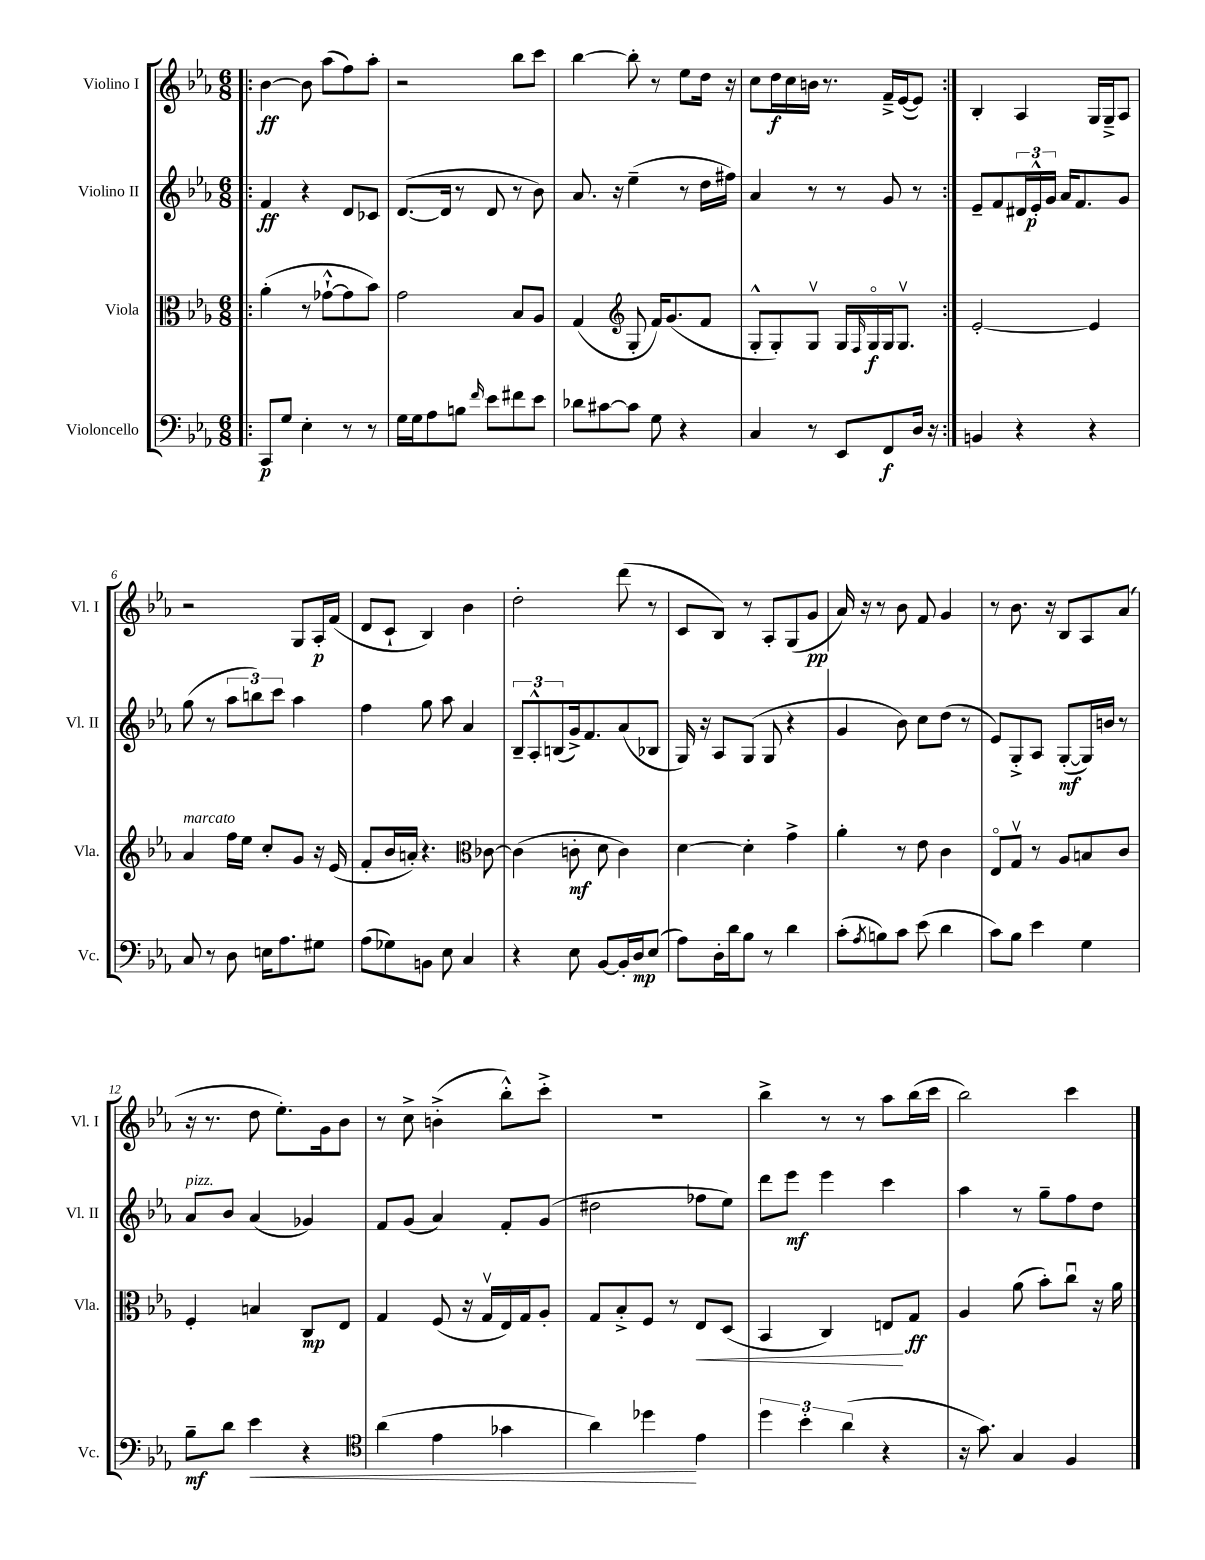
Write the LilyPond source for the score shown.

<<
\new StaffGroup <<
\new Staff = "s0" \with { instrumentName = "Violino I" shortInstrumentName = "Vl. I" } {
    \clef treble \key ees \major \numericTimeSignature \time 6/8
    \repeat volta 2 { \bar ".|:" bes'4~\ff bes'8 aes''8( f''8) aes''8-. |
    r2 bes''8 c'''8 |
    bes''4~ bes''8-. r8 ees''8 d''16 r16 |
    c''8 d''16\f c''16 b'16 r8. f'16---> ees'16~( ees'8) | }
    bes4-. aes4 g16 g16---> aes8 |
    r2 g8 aes16-.\p f'16( |
    d'8 c'8-! bes4) bes'4 |
    d''2-. d'''8( r8 |
    c'8 bes8) r8 aes8-. g8( g'8\pp |
    aes'16) r16 r8 bes'8 f'8 g'4 |
    r8 bes'8. r16 bes8 aes8 aes'8( |
    r16 r8. d''8 ees''8.-.) g'16 bes'8 |
    r8 c''8-> b'4-.->( bes''8-.-^) c'''8-.-> |
    R2. |
    bes''4-> r8 r8 aes''8 bes''16( c'''16 |
    bes''2) c'''4 \bar "|." |
}
\new Staff = "s1" \with { instrumentName = "Violino II" shortInstrumentName = "Vl. II" } {
    \clef treble \key ees \major \numericTimeSignature \time 6/8
    \repeat volta 2 { \bar ".|:" f'4\ff r4 d'8 ces'8 |
    d'8.~( d'16 r8 d'8 r8 bes'8) |
    aes'8. r16 ees''4--( r8 d''16 fis''16) |
    aes'4 r8 r8 g'8 r8 | }
    ees'8-- f'8 \tuplet 3/2 { dis'16 ees'16-.-^\p g'16 } aes'16 f'8. g'8 |
    g''8( r8 \tuplet 3/2 { aes''8 b''8) c'''8 } aes''4 |
    f''4 g''8 aes''8 aes'4 |
    \tuplet 3/2 { bes8-- aes8-.-^ b8( } g'16->) f'8. aes'8( bes8 |
    g16) r16 aes8 g8( g8 r4 |
    g'4 bes'8) c''8 d''8( r8 |
    ees'8) g8-.-> aes8 g8~-.\mf( g16) b'16 r8 |
    aes'8^\markup { \italic "pizz." } bes'8 aes'4( ges'4) |
    f'8 g'8( aes'4) f'8-. g'8( |
    dis''2 fes''8 ees''8) |
    d'''8 ees'''8\mf ees'''4 c'''4 |
    aes''4 r8 g''8-- f''8 d''8 \bar "|." |
}
\new Staff = "s2" \with { instrumentName = "Viola" shortInstrumentName = "Vla." } {
    \clef alto \key ees \major \numericTimeSignature \time 6/8
    \repeat volta 2 { \bar ".|:" aes'4-.( r8 ges'8~-!-^ ges'8 bes'8) |
    g'2 bes8 aes8 |
    g4( \clef treble g8-. f'16) g'8.( f'8 |
    g8-.-^ g8-.) g8\upbow g16 \grace { f16 } g16\flageolet\f g16 g8.\upbow | }
    ees'2~-. ees'4 |
    aes'4^\markup { \italic "marcato" } f''16 ees''16 c''8-. g'8 r16 ees'16( |
    f'8-. bes'16 a'16-.) r4. \clef alto ces'8~ |
    ces'4( c'8-.\mf d'8 c'4) |
    d'4~ d'4-. g'4-> |
    aes'4-. r8 ees'8 c'4 |
    ees8\flageolet g8\upbow r8 aes8 b8 c'8 |
    f4-. b4 c8\mp ees8 |
    g4 f8( r16 g16\upbow ees16) g16 aes8-. |
    g8 bes8-.-> f8 r8 ees8\< d8( |
    bes,4 c4) e8\! g8\ff |
    aes4 aes'8( bes'8-.) c''8\downbow r16 aes'16 \bar "|." |
}
\new Staff = "s3" \with { instrumentName = "Violoncello" shortInstrumentName = "Vc." } {
    \clef bass \key ees \major \numericTimeSignature \time 6/8
    \repeat volta 2 { \bar ".|:" c,8\p g8 ees4-. r8 r8 |
    g16 g16 aes8 b8 \grace { f'16 } ees'8 fis'8 ees'8 |
    des'8 cis'8~ cis'8 g8 r4 |
    c4 r8 ees,8 f,8\f d16 r16 | }
    b,4 r4 r4 |
    c8 r8 d8 e16 aes8. gis8 |
    aes8( ges8) b,8 ees8 c4 |
    r4 ees8 bes,8~ bes,16-. d16\mp ees8( |
    aes8) d16-. d'16 bes8 r8 d'4 |
    c'8-.( \acciaccatura { aes8 } b8) c'8 ees'8( d'4 |
    c'8) bes8 ees'4 g4 |
    bes8--\mf d'8 ees'4\< r4 |
    \clef tenor aes'4( ees'4 ges'4 |
    aes'4) des''4\! ees'4 |
    \tuplet 3/2 { d''4 bes'4-. aes'4( } r4 |
    r16 g'8.) g4 f4 \bar "|." |
}
>>
>>
